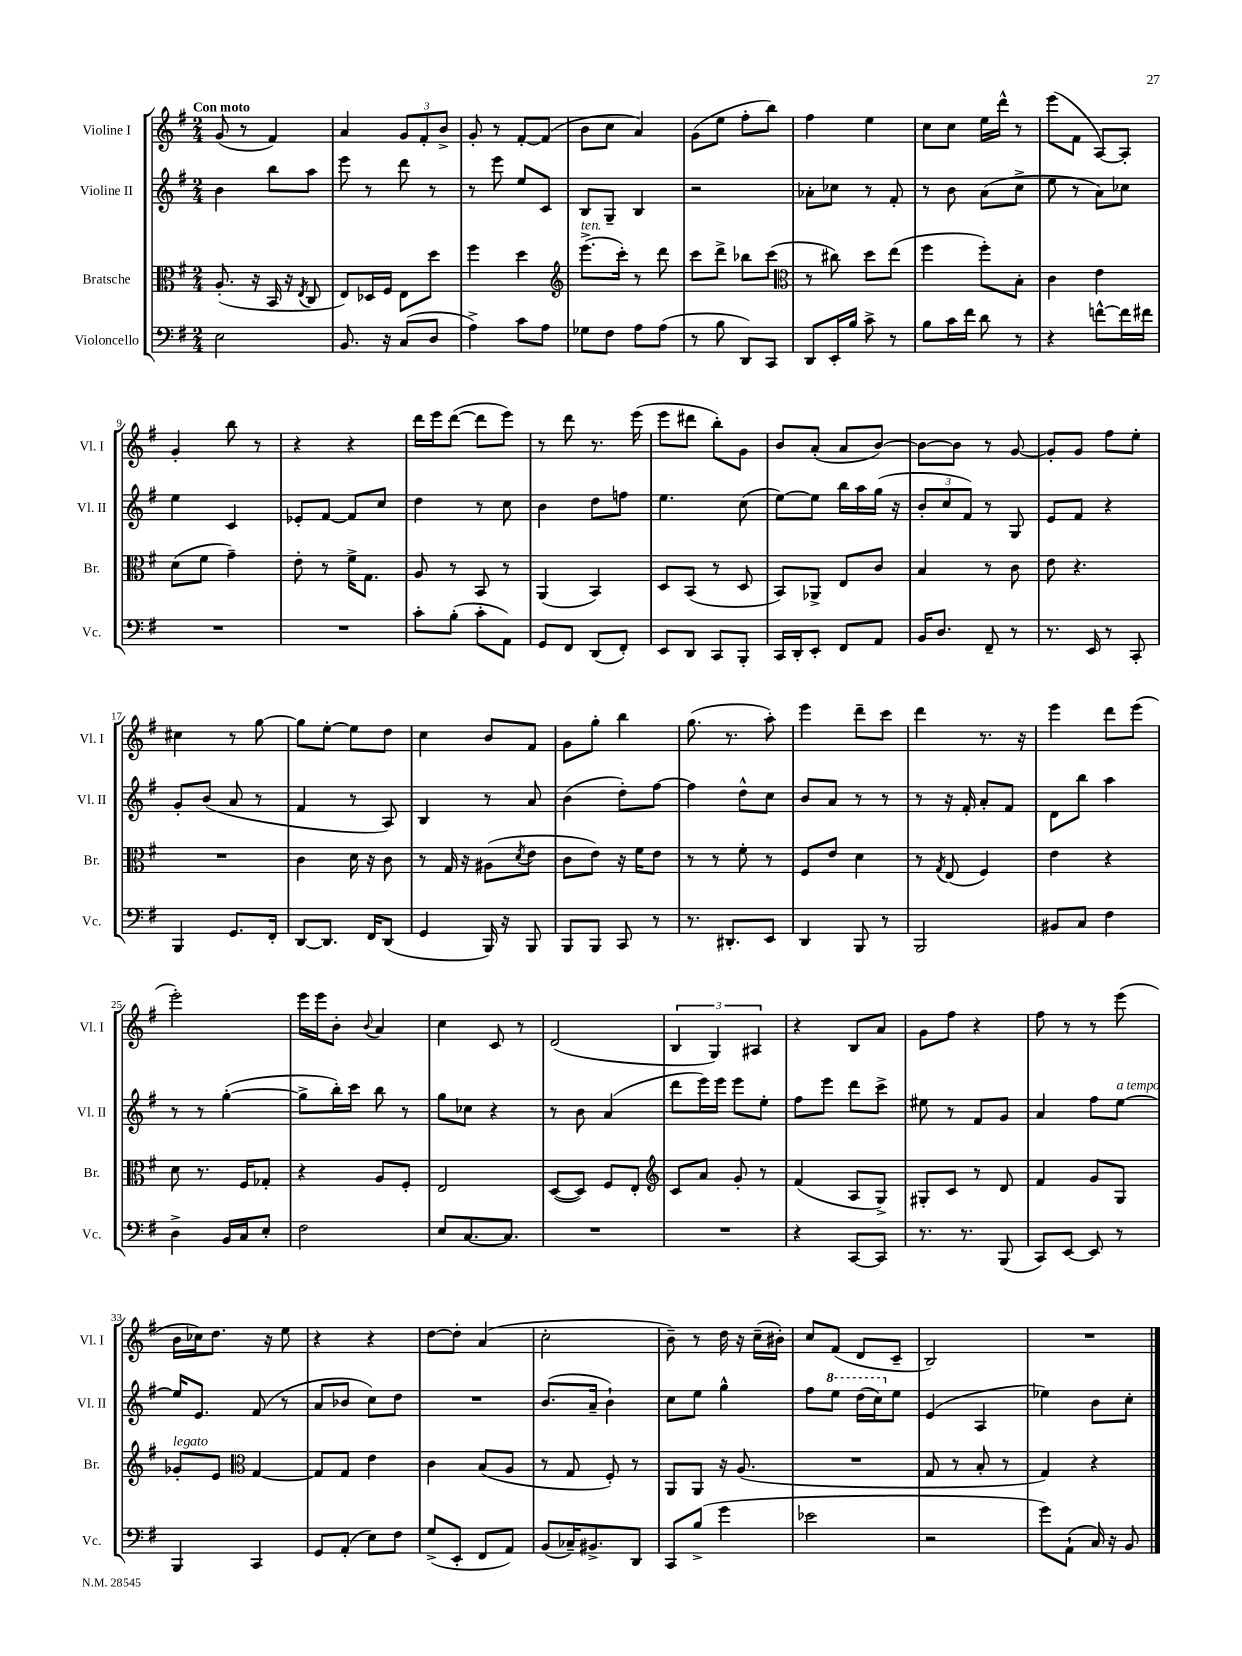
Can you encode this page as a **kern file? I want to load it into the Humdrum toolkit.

**kern	**kern	**kern	**kern
*staff4	*staff3	*staff2	*staff1
*clefF4	*clefC3	*clefG2	*clefG2
*k[f#]	*k[f#]	*k[f#]	*k[f#]
*M2/4	*M2/4	*M2/4	*M2/4
2E	(8.A'	4b	(8g
.	.	.	8r
.	16r	.	.
.	16BB	8bb	4f#)
.	16r	.	.
.	8qE	.	.
.	8C	8aa	.
=	=	=	=
8.BB	8E)	8eee	4a
.	16D-	8r	.
16r	16F#	.	.
(8C	8E	8ddd	12g
.	.	.	12f#'
8D	8dd	8r	.
.	.	.	12b^
=	=	=	=
4A^)	4ff#	8r	8g'
.	.	8eee	8r
8c	4dd	8ee	[8f#'
8A	.	8c	(8f#]
=	=	=	=
*	*clefG2	*	*
8G-	(8.eee^	8B	8b
8F#	.	8G~	8cc
.	16ccc')	.	.
8A	8r	4B	4a)
(8A	8ddd	.	.
=	=	=	=
8r	8ccc	2r	(8g
8B	8ddd^	.	8ee
8DD)	8bb-	.	8ff#'
8CC	(8ccc	.	8bb)
=	=	=	=
*	*clefC3	*	*
8DD	8r	8a-'	4ff#
16EE'	8cc#)	8cc-	.
16B	.	.	.
8c^	8dd	8r	4ee
8r	(8ee	8f#'	.
=	=	=	=
8B	4ff#	8r	8cc
16c	.	8b	8cc
16f#	.	.	.
8d	8ff#')	(8a	16ee
.	.	.	16ddd^^
8r	8B'	8cc^	8r
=	=	=	=
4r	4c	8ee	(8eee
.	.	8r	8f#
[8f^^	4e	8a)	[8A)
16f]	.	8cc-	8A']
16f#	.	.	.
=	=	=	=
2r	(8d	4ee	4g'
.	8f#	.	.
.	4g~)	4c	8bb
.	.	.	8r
=	=	=	=
2r	8e'	8e-'	4r
.	8r	[8f#	.
.	16f#^	8f#]	4r
.	8.G	.	.
.	.	8cc	.
=	=	=	=
8c'	8A	4dd	16ddd
.	.	.	16eee
(8B'	8r	.	([8ddd
8c'	8BB	8r	8ddd]
8AA)	8r	8cc	8eee)
=	=	=	=
8GG	(4AA	4b	8r
8FF#	.	.	8ddd
(8DD	4BB)	8dd	8.r
8FF#')	.	8ff	.
.	.	.	(16eee
=	=	=	=
8EE	8D	4.ee	8eee
8DD	(8BB	.	8ddd#
8CC	8r	.	8bb')
8BBB'	8D	(8cc	8g
=	=	=	=
16CC	8BB)	[8ee)	8b
16DD'	.	.	.
8EE'	8AA-^	8ee]	(8a'
8FF#	8E	16bb	8a
.	.	16aa	.
8AA	8c	(16gg	[8b)
.	.	16r	.
=	=	=	=
16BB	4B	12b'	8b_
8.D	.	.	.
.	.	12cc	.
.	.	.	8b]
.	.	12f#)	.
8FF#~	8r	8r	8r
8r	8c	8G	[8g
=	=	=	=
8.r	8e	8e	8g']
.	4.r	8f#	8g
16EE	.	.	.
8r	.	4r	8ff#
8CC'	.	.	8ee'
=	=	=	=
4BBB	2r	8g'	4cc#
.	.	(8b	.
8.GG	.	8a	8r
.	.	8r	[8gg
16FF#'	.	.	.
=	=	=	=
[8DD	4c	4f#	8gg]
8.DD]	.	.	[8ee'
.	16d	8r	8ee]
16FF#	16r	.	.
(8DD	8c	8A)	8dd
=	=	=	=
4GG	8r	4B	4cc
.	16G	.	.
.	16r	.	.
16BBB)	(8A#	8r	8b
16r	.	.	.
.	8qd	.	.
8BBB	8e	8a	8f#
=	=	=	=
8BBB	8c	(4b	8g
8BBB	8e)	.	8gg'
8CC	16r	8dd')	4bb
.	16f#	.	.
8r	8e	[8ff#	.
=	=	=	=
8.r	8r	4ff#]	(8.gg
.	8r	.	.
8.DD#'	.	.	8.r
.	8f#'	8dd^^	.
8EE	8r	8cc	8aa')
=	=	=	=
4DD	8F#	8b	4eee
.	8e	8a	.
8BBB	4d	8r	8ddd~
8r	.	8r	8ccc
=	=	=	=
2BBB	8r	8r	4ddd
.	8qG	.	.
.	(8E	16r	.
.	.	16f#'	.
.	4F#)	8a'	8.r
.	.	8f#	.
.	.	.	16r
=	=	=	=
8BB#	4e	8d	4eee
8C	.	8bb	.
4F#	4r	4aa	8ddd
.	.	.	(8eee
=	=	=	=
4D^	8d	8r	2eee')
.	8.r	8r	.
16BB	.	([4gg'	.
16C	16F#	.	.
8E'	8G-'	.	.
=	=	=	=
2F#	4r	8gg^]	16eee
.	.	.	16eee
.	.	16bb')	8b'
.	.	16ccc	.
.	.	.	8qqb
.	8A	8bb	4a
.	8F#'	8r	.
=	=	=	=
8E	2E	8gg	4cc
[8.C	.	8cc-	.
.	.	4r	8c
8.C]	.	.	.
.	.	.	8r
=	=	=	=
2r	([8D	8r	(2d
.	8D])	8b	.
.	8F#	(4a	.
.	8E'	.	.
=	=	=	=
*	*clefG2	*	*
2r	8c	8ddd	6B
.	8a	16eee)	.
.	.	.	6G)
.	.	16eee	.
.	8g'	8eee	.
.	.	.	6A#
.	8r	8ee'	.
=	=	=	=
4r	(4f#	8ff#	4r
.	.	8eee	.
[8CC	8A	8ddd	8B
8CC]	8G^)	8ccc^	8a
=	=	=	=
8.r	8G#'	8ee#	8g
.	8c	8r	8ff#
8.r	.	.	.
.	8r	8f#	4r
(8BBB	8d	8g	.
=	=	=	=
8CC)	4f#	4a	8ff#
[8EE	.	.	8r
8EE]	8g	8ff#	8r
8r	8G	[8ee	(8eee
=	=	=	=
4BBB	8g-'	16ee]	16b
.	.	8.e	16cc-)
.	8e	.	8.dd
*	*clefC3	*	*
4CC	[4G	(8f#	.
.	.	.	16r
.	.	8r	8ee
=	=	=	=
8GG	8G]	8a	4r
(8AA'	8G	8b-	.
8E)	4e	8cc)	4r
8F#	.	8dd	.
=	=	=	=
(8G^	4c	2r	[8dd
8EE'	.	.	8dd']
8FF#	(8B	.	(4a
8AA)	8A	.	.
=	=	=	=
(8BB	8r	(8.b	2cc'
16C-~)	8G	.	.
8.BB#^	.	16a~	.
.	8F#')	4b`)	.
8DD	8r	.	.
=	=	=	=
8CC	8AA	8cc	8b~)
(8B^	8AA	8ee	8r
4g	16r	4gg^^	16dd
.	(8.A	.	16r
.	.	.	(16cc~
.	.	.	16b#')
=	=	=	=
2e-	2r	8ff#	8cc
.	.	8eee	(8f#
.	.	(16ddd	8d
.	.	16ccc)	.
.	.	8ee	8c~
=	=	=	=
2r	8G	(4e	2B)
.	8r	.	.
.	8B'	4A	.
.	8r	.	.
=	=	=	=
8g)	4G)	4ee-)	2r
(8AA`	.	.	.
16C)	4r	8b	.
16r	.	.	.
8BB	.	8cc'	.
==	==	==	==
*-	*-	*-	*-
